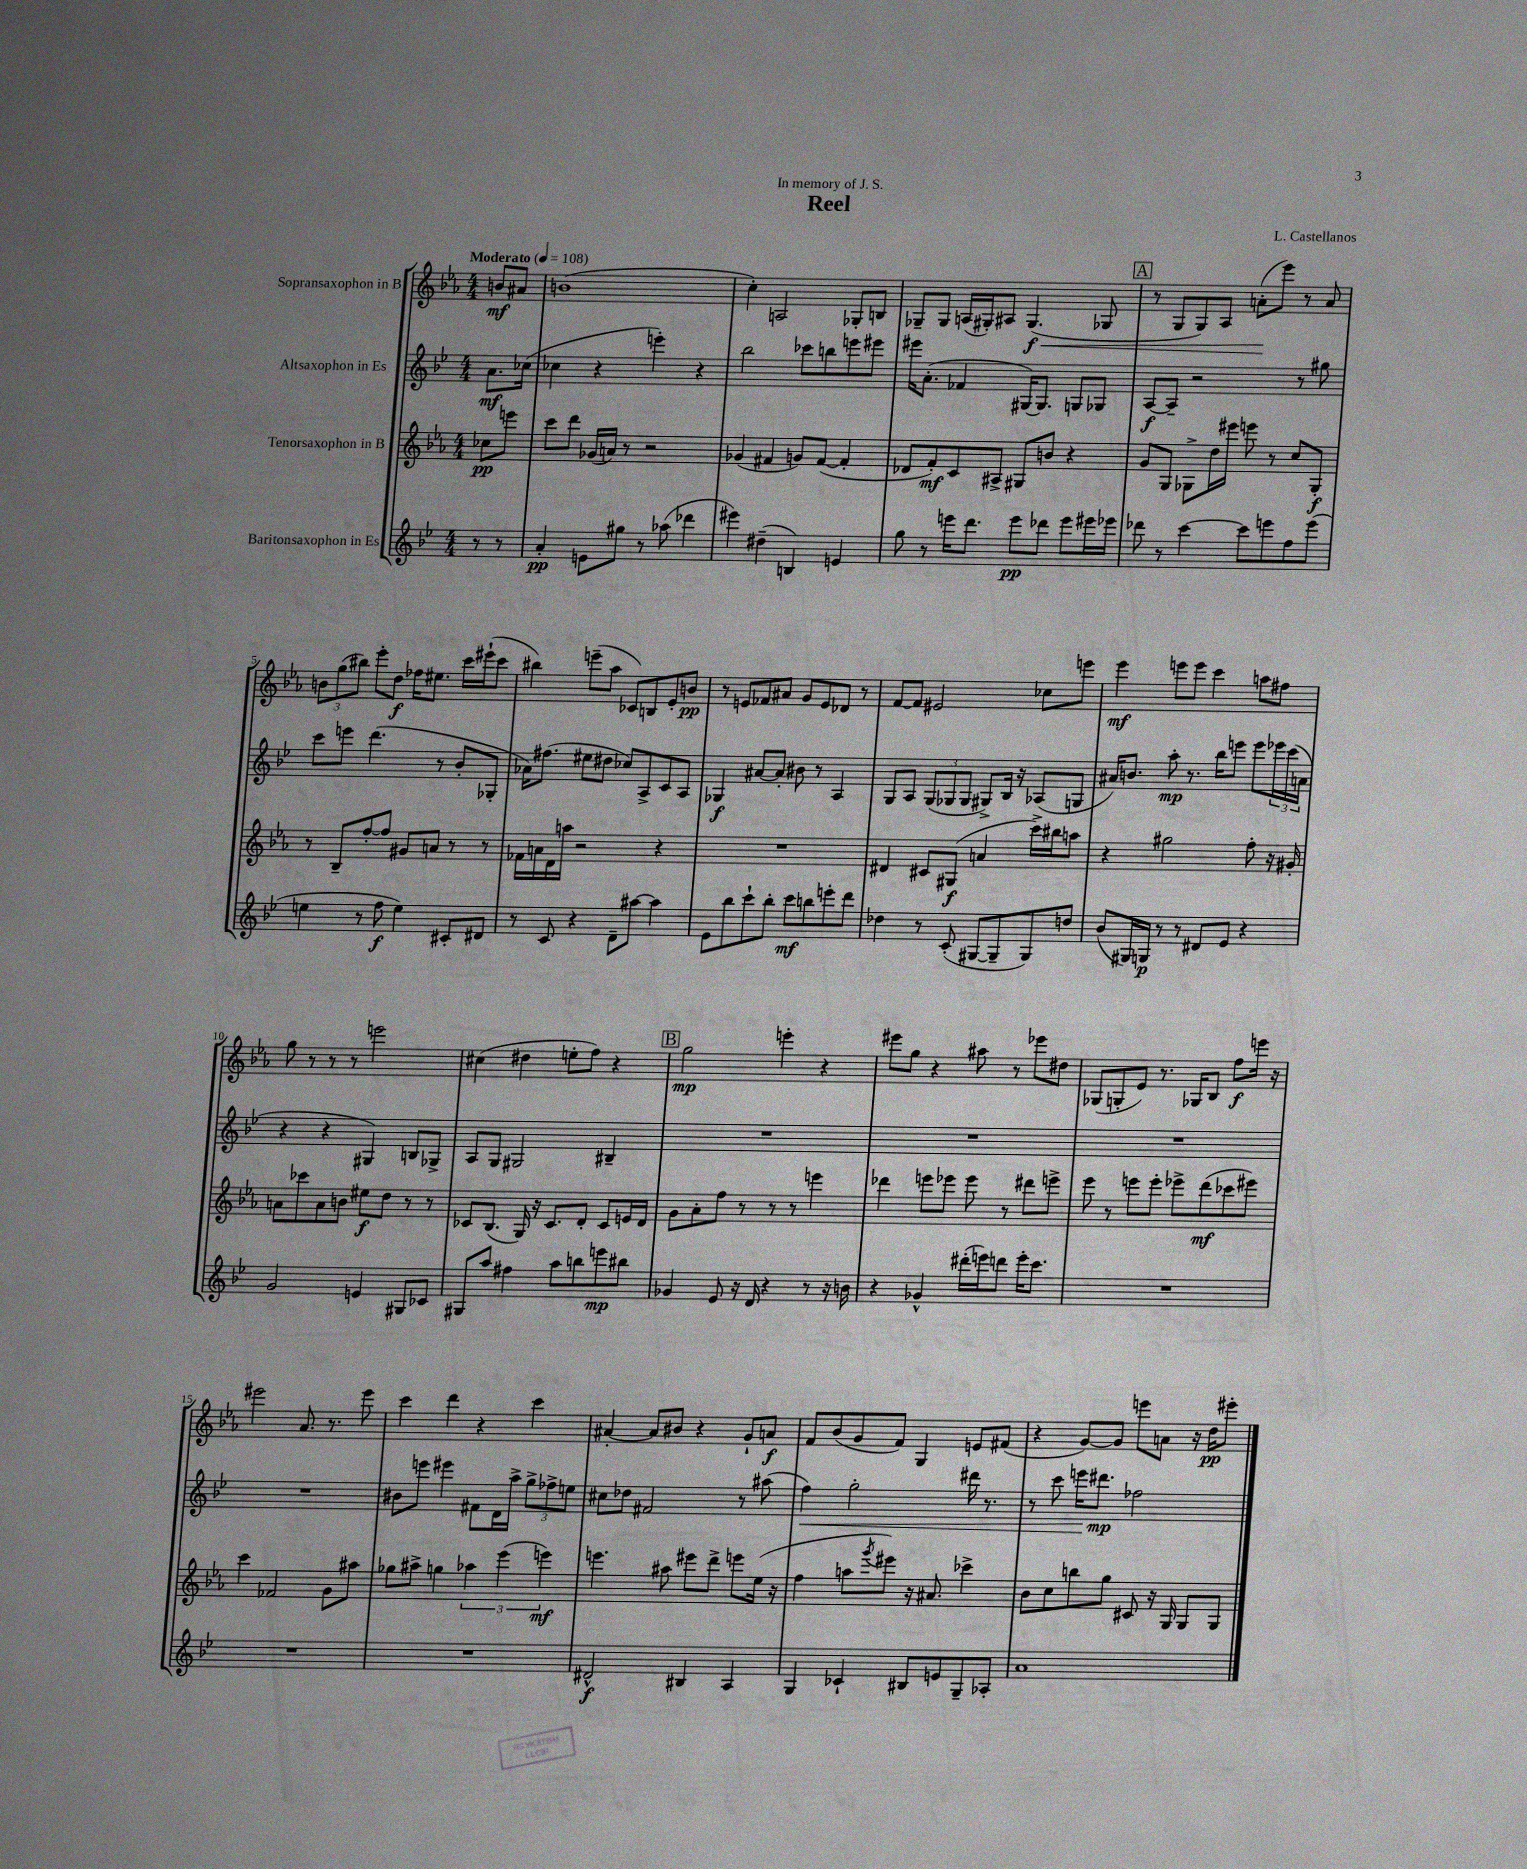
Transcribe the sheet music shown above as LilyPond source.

\header { title = "Reel" composer = "L. Castellanos" dedication = "In memory of J. S." }
<<
\new StaffGroup <<
\new Staff = "s0" \with { instrumentName = "Sopransaxophon in B" } {
    \clef treble \key ees \major \numericTimeSignature \time 4/4 \partial 4 \tempo "Moderato" 4 = 108
    b'8\mf ais'8 |
    b'1( |
    c''4-.) a2 ges8-. b8 |
    ges8-- ges8 a16( gis16-.) ais8 gis4.\f\<( ges8 |
    \mark \markup { \box "A" } r8 g8 g8) aes8 a'8-.\!( ees'''8) r8 a'8 |
    \tuplet 3/2 { b'8 g''8( bis''8) } ees'''8-. d''8\f fes''16 eis''8. c'''16 eis'''16-!( c'''8 |
    bis''4) e'''8--( aes''8 ces'8) b8 ees'8-. b'8\pp |
    r8 e'8 fes'8 ais'8 g'8 e'8 des'8 r8 |
    f'8~ f'8 eis'2 ces''8 e'''8 |
    ees'''4\mf e'''8 e'''8 c'''4 a''8 fis''8 |
    g''8 r8 r8 r8 e'''2 |
    cis''4( dis''4 e''8-. f''8) r4 |
    \mark \markup { \box "B" } g''2\mp e'''4-. r4 |
    eis'''8 g''8 r4 ais''8 r8 ees'''8 dis''8 |
    ges8( g8-. ees'8) r8. ges16 bes8 f''8\f e'''16 r16 |
    eis'''2 aes'8. r8. eis'''8 |
    c'''4 d'''4 r4 c'''4 |
    ais'4~-. ais'8 bis'8 r4 g'8-! a'8\f |
    f'8 bes'8( g'8 f'8) g4 e'8 fis'8( |
    r4 g'8~) g'8 e'''8 a'8 r16 d''16\pp eis'''8-. \bar "|." |
}
\new Staff = "s1" \with { instrumentName = "Altsaxophon in Es" } {
    \clef treble \key bes \major \numericTimeSignature \time 4/4 \partial 4
    a'8.\mf ces''16( |
    ces''4 r4 e'''4-.) r4 |
    bes''2 ces'''8 b''8 e'''8 eis'''8 |
    eis'''16 a'8.-.( fes'4 gis16~) gis8. g8 ges8 |
    \mark \markup { \box "A" } a8~\f a8-- r2 r8 gis''8 |
    c'''8 e'''8 d'''4.( r8 bes'8-. ges8-. |
    aes'16) fis''8.( eis''8 dis''8 ces''8) a8-> c'8 a8 |
    ges4\f ais'8~ ais'8-. bis'8 r8 a4 |
    g8 a8 \tuplet 3/2 { g8( ges8 ges8 } gis8->) bes16 r16 aes8( g8 |
    ais'16) b'8. a''8-.\mp r8. bes''16 e'''8 e'''8 \tuplet 3/2 { ees'''16 c'''16( a'16 } |
    r4 r4 gis4) b8 ges8-> |
    a8 g8 gis2 bis4-- |
    \mark \markup { \box "B" } R1 |
    R1 |
    R1 |
    R1 |
    bis'8 e'''8 eis'''4 fis'8 d'16 a''16-> \tuplet 3/2 { g''8-> fes''8-> e''8 } |
    cis''8 des''8 fis'2 r8 ais''8( |
    f''4\<) g''2-. dis'''16 r8. |
    r8 c'''8 e'''16\! dis'''8.\mp fes''2 \bar "|." |
}
\new Staff = "s2" \with { instrumentName = "Tenorsaxophon in B" } {
    \clef treble \key ees \major \numericTimeSignature \time 4/4 \partial 4
    ces''8\pp e'''8 |
    c'''8 d'''8 ges'16( a'16) r8 r2 |
    ges'4( fis'4 g'8) fis'8~( fis'4-. |
    des'8 f'8-.\mf) c'8 ais8-> gis8 b'8 r4 |
    \mark \markup { \box "A" } g'8 g8 ges8-> d''16 eis'''16 e'''8 r8 c''8 ges8-.\f |
    r8 bes8-- f''8~-. f''8 gis'8 a'8 r8 r8 |
    fes'16 a'16 d'16 a''16 r2 r4 |
    R1 |
    dis'4 cis'8 gis8\f( a'4 c'''16->) bis''16 a''8 |
    r4 gis''2 f''8-. r16 gis'16-. |
    a'8 ces'''8 a'8 b'8 eis''8\f d''8 r8 r8 |
    ces'8 bes8.( g16) r16 ces'8. d'8-. ces'8 e'16 d'16 |
    \mark \markup { \box "B" } g'8 aes'8-. f''8 r8 r8 r8 e'''4 |
    des'''4 e'''8 ees'''8 ees'''8 r8 dis'''8 e'''8-> |
    ees'''8 r8 e'''8 e'''8-. ees'''8-> d'''8\mf( ces'''8 eis'''8) |
    c'''4 fes'2 g'8 ais''8 |
    ges''8 ais''8-> g''4 \tuplet 3/2 { aes''4 ees'''4( e'''4\mf) } |
    e'''4. ais''8 eis'''8 d'''8-> e'''8 ees''16( r16 |
    f''4 a''8 \acciaccatura { g'''8 } eis'''8) r16 ais'8. ces'''4-> |
    bes'8 c''8 b''8 g''8 cis'8 r16 g16 g8 g8 \bar "|." |
}
\new Staff = "s3" \with { instrumentName = "Baritonsaxophon in Es" } {
    \clef treble \key bes \major \numericTimeSignature \time 4/4 \partial 4
    r8 r8 |
    a'4-.\pp e'8 gis''8 r8 aes''8( des'''4 |
    eis'''4) dis''4--( b4) e'4 |
    g''8 r8 e'''16 d'''8. e'''8\pp des'''8 e'''8 eis'''16 ees'''16 |
    \mark \markup { \box "A" } des'''8 r8 c'''4~ c'''8 e'''8 f''8 e'''8( |
    e''4 r8 f''8\f e''4) cis'8-. dis'8 |
    r8 c'8 r4 d'8-- ais''8~ ais''4 |
    ees'8 bes''8 c'''8-! bes''8-. c'''8\mf b''8 e'''8-. d'''8 |
    des''4 r8 c'8-.( gis8~ gis8-- gis8) d''8 |
    bes'8( gis16) g16\p r8 r8 dis'8 ees'8 r4 |
    g'2 e'4 gis8 ces'8 |
    gis8 a''8 fis''4 a''8 b''8 e'''8\mp bis''8 |
    \mark \markup { \box "B" } ges'4 ees'8 r16 d'16 r4 r8 r16 b'16 |
    r4 ges'4-^ dis'''16-.( e'''16) d'''8 e'''16-. c'''8. |
    R1 |
    R1 |
    R1 |
    dis'2-^\f bis4 a4 |
    g4 ces'4-! bis8 e'8 g8-- aes8-. |
    a'1 \bar "|." |
}
>>
>>
